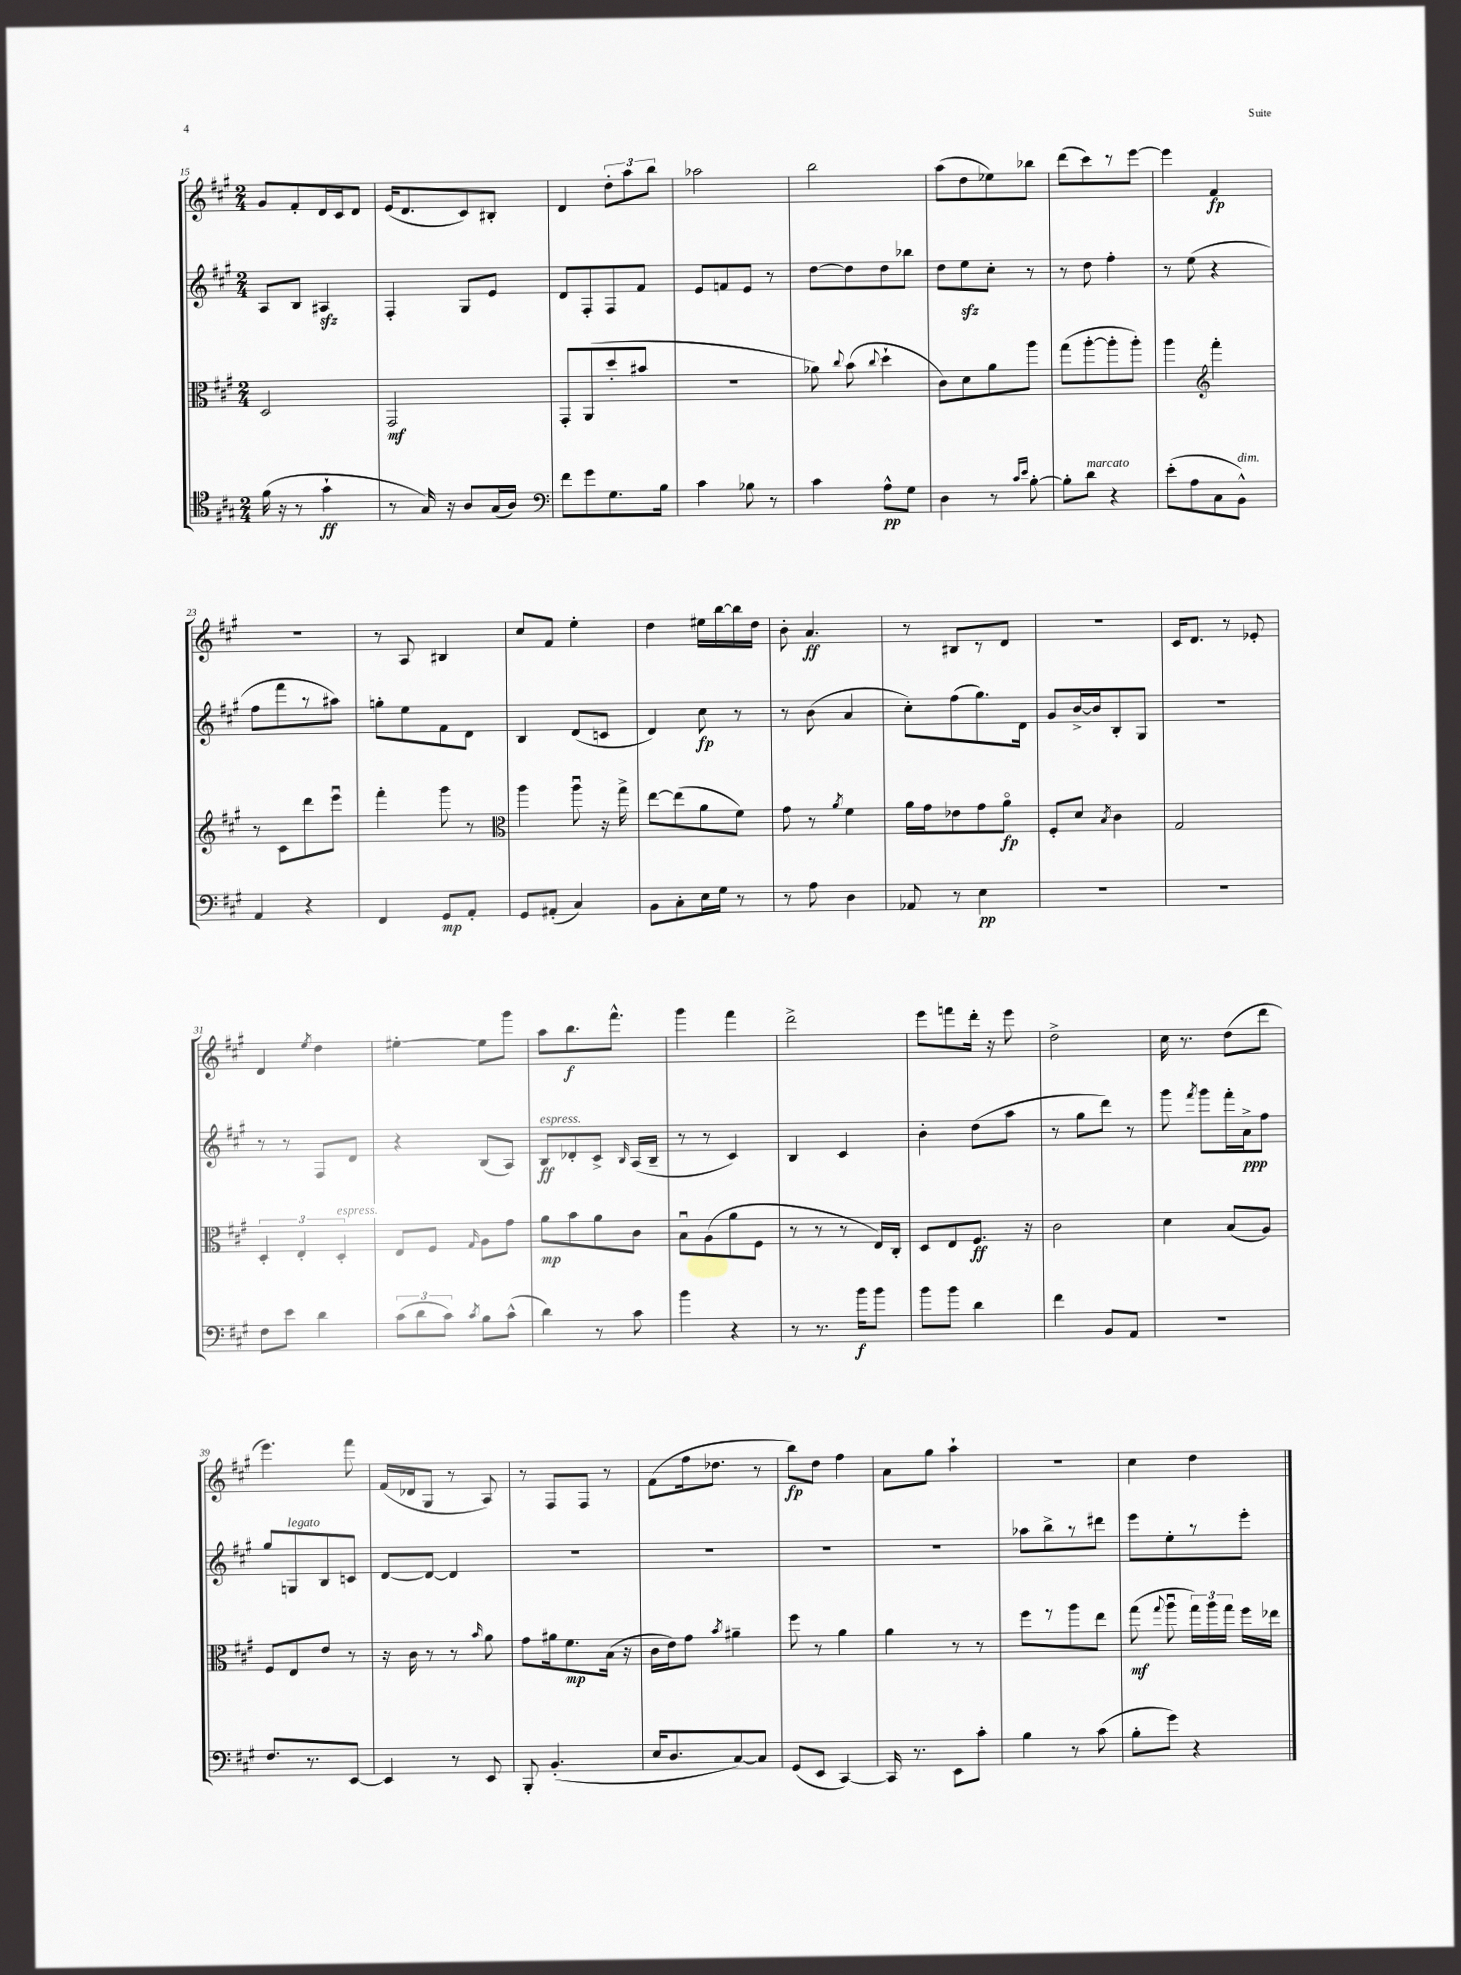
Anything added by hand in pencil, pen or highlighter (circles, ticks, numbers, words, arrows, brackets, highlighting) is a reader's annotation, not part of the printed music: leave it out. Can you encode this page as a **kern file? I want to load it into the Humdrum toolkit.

**kern	**dynam	**kern	**dynam	**kern	**dynam	**kern	**dynam
*part4	*part4	*part3	*part3	*part2	*part2	*part1	*part1
*staff4	*staff4	*staff3	*staff3	*staff2	*staff2	*staff1	*staff1
*clefC4	*	*clefC3	*	*clefG2	*	*clefG2	*
*k[f#c#g#]	*	*k[f#c#g#]	*	*k[f#c#g#]	*	*k[f#c#g#]	*
*M2/4	*	*M2/4	*	*M2/4	*	*M2/4	*
=15	=15	=15	=15	=15	=15	=15	=15
(16f#\	.	2D/	.	8A/L	.	8g#/L	.
16r	.	.	.	.	.	.	.
8r	.	.	.	8B/J	.	8f#'/	.
4g#`\	ff	.	.	4A#Xzz/	.	16d/L	.
.	.	.	.	.	.	16c#/J	.
.	.	.	.	.	.	8d/J	.
=16	=16	=16	=16	=16	=16	=16	=16
8r	.	2GG#/	mf	4F#'/	.	(16e/KL	.
.	.	.	.	.	.	8.d/	.
16G#/)	.	.	.	.	.	.	.
16r	.	.	.	.	.	.	.
8A/L	.	.	.	8G#/L	.	8c#/)	.
(16G#/L	.	.	.	8e/J	.	8B#X'/J	.
16A/JJ)	.	.	.	.	.	.	.
=17	=17	=17	=17	=17	=17	=17	=17
*clefF4	*	*	*	*	*	*	*
8f#\L	.	8GG#'/L	.	8d/L	.	4d/	.
8g#\	.	(8AA/	.	8F#'/	.	.	.
8.G#\	.	8dd'/	.	8F#/	.	12dd'\L	.
.	.	.	.	.	.	12aa\	.
.	.	8b#X/J	.	8f#/J	.	.	.
.	.	.	.	.	.	12bb\J	.
16B\Jk	.	.	.	.	.	.	.
=18	=18	=18	=18	=18	=18	=18	=18
4c#\	.	2r	.	8e/L	.	2aa-X\	.
.	.	.	.	8fn/	.	.	.
8B-X\	.	.	.	8e/J	.	.	.
8r	.	.	.	8r	.	.	.
=19	=19	=19	=19	=19	=19	=19	=19
4c#\	.	8a-X\)	.	[8dd\L	.	2bb\	.
.	.	8qqcc#/	.	.	.	.	.
.	.	(8b\	.	8dd\]	.	.	.
.	.	8qqcc#/	.	.	.	.	.
8A^^\L	pp	4dd`\	.	8dd\	.	.	.
8G#\J	.	.	.	8bb-X\J	.	.	.
=20	=20	=20	=20	=20	=20	=20	=20
4D\	.	8c#\L)	.	8dd\L	.	(8aa\L	.
.	.	8d\	.	8eezz\	.	8dd\	.
8r	.	8a\	.	8cc#'\J	.	8ee-X\)	.
16qqc#/LL	.	.	.	.	.	.	.
16qqe/JJ	.	.	.	.	.	.	.
[8B'\	.	8aa\J	.	8r	.	8bb-X\J	.
=21	=21	=21	=21	=21	=21	=21	=21
8B'\L]	.	(8gg#\L	.	8r	.	(8ddd\L	.
!LO:TX:a:i:t=marcato	!	!	!	!	!	!	!
8d\J	.	[8aa'\	.	8dd\	.	8ccc#\)	.
4r	.	8aa'\]	.	4ff#'\	.	8r	.
.	.	8aa'\J)	.	.	.	[8eee\J	.
=22	=22	=22	=22	=22	=22	=22	=22
(8e'\L	.	4aa\	.	8r	.	4eee\]	.
8A\	.	.	.	(8ee\	.	.	.
*	*	*clefG2	*	*	*	*	*
8C#\	.	4fff#'\	.	4r	.	4f#/	fp
!LO:TX:a:i:t=dim.	!	!	!	!	!	!	!
8BB^^\J)	.	.	.	.	.	.	.
!!LO:LB:g=z
=23	=23	=23	=23	=23	=23	=23	=23
4AA/	.	8r	.	8ff#\L	.	2r	.
.	.	8c#\L	.	8fff#\	.	.	.
4r	.	8ddd\	.	8r	.	.	.
.	.	8eeeu\J	.	8aa#X\J)	.	.	.
=24	=24	=24	=24	=24	=24	=24	=24
4FF#/	.	4fff#'\	.	8ggn'\L	.	8r	.
.	.	.	.	8ee\	.	8A/	.
8GG#/L	mp	8ggg#\	.	8f#\	.	4B#X/	.
8AA'/J	.	8r	.	8d\J	.	.	.
=25	=25	=25	=25	=25	=25	=25	=25
*	*	*clefC3	*	*	*	*	*
8GG#/L	.	4aa\	.	4B/	.	8cc#/L	.
(8AA#X'/J	.	.	.	.	.	8f#/J	.
4C#/)	.	8aau\	.	(8d/L	.	4ee'\	.
.	.	16r	.	8cn/J	.	.	.
.	.	16gg#^\	.	.	.	.	.
=26	=26	=26	=26	=26	=26	=26	=26
8BB\L	.	[8ee\L	.	4d/)	.	4dd\	.
8C#'\	.	(8ee\]	.	.	.	.	.
16E\L	.	8a\	.	8cc#\	fp	16ee#X\LL	.
16G#\JJ	.	.	.	.	.	[16bb\	.
8r	.	8f#\J)	.	8r	.	16bb\]	.
.	.	.	.	.	.	16dd\JJ	.
=27	=27	=27	=27	=27	=27	=27	=27
8r	.	8g#\	.	8r	.	8b'\	.
8A\	.	8r	.	(8b\	.	4.a/	ff
.	.	8qa/	.	.	.	.	.
4D\	.	4f#\	.	4a/	.	.	.
=28	=28	=28	=28	=28	=28	=28	=28
8AA-X/	.	16a\LL	.	8cc#'\L)	.	8r	.
.	.	16g#\J	.	.	.	.	.
8r	.	8e-X\	.	(8ff#\	.	8B#X/L	.
4E\	pp	8g#\	.	8.gg#\)	.	8r	.
.	.	8a\J	fp	.	.	8d/J	.
.	.	.	.	16d\Jk	.	.	.
=29	=29	=29	=29	=29	=29	=29	=29
2r	.	8F#'/L	.	8g#/L	.	2r	.
.	.	8d/J	.	[16b^/L	.	.	.
.	.	.	.	16b/J]	.	.	.
.	.	8qB/	.	.	.	.	.
.	.	4c#\	.	8B'/	.	.	.
.	.	.	.	8G#/J	.	.	.
=30	=30	=30	=30	=30	=30	=30	=30
2r	.	2G#/	.	2r	.	16c#/KL	.
.	.	.	.	.	.	8.d/J	.
.	.	.	.	.	.	8r	.
.	.	.	.	.	.	8e-X'/	.
!!LO:LB:g=z
=31	=31	=31	=31	=31	=31	=31	=31
8F#\L	.	6D'/	.	8r	.	4d/	.
8e\J	.	.	.	8r	.	.	.
.	.	6E'/	.	.	.	.	.
.	.	.	.	.	.	8qee/	.
4d\	.	.	.	8F#/L	.	4dd\	.
!	!	!LO:TX:a:i:t=espress.	!	!	!	!	!
.	.	6D'/	.	.	.	.	.
.	.	.	.	8d/J	.	.	.
=32	=32	=32	=32	=32	=32	=32	=32
(12c#\L	.	8E/L	.	4r	.	[4ee#X'\	.
12d\	.	.	.	.	.	.	.
.	.	8F#/J	.	.	.	.	.
12c#\J)	.	.	.	.	.	.	.
8qc#/	.	16qqG#/	.	.	.	.	.
8B\L	.	8A\L	.	(8B/L	.	8ee#\L]	.
(8c#^^\J	.	8g#\J	.	8A/J)	.	8ggg#\J	.
=33	=33	=33	=33	=33	=33	=33	=33
!	!	!	!	!LO:TX:a:i:t=espress.	!	!	!
4d\)	.	8a\L	mp	8B/L	ff	8aa\L	.
.	.	8b\	.	8d-X'/	.	8.bb\	f
8r	.	8a\	.	8c#^/J	.	.	.
.	.	.	.	.	.	8.fff#^^\J	.
.	.	.	.	16qqB/	.	.	.
8c#\	.	8c#\J	.	(16A/LL	.	.	.
.	.	.	.	16B~/JJ	.	.	.
=34	=34	=34	=34	=34	=34	=34	=34
4b\	.	8Bu\L	.	8r	.	4ggg#\	.
.	.	(8A\	.	8r	.	.	.
4r	.	8a\	.	4c#/)	.	4fff#\	.
.	.	8F#\J	.	.	.	.	.
=35	=35	=35	=35	=35	=35	=35	=35
8r	.	8r	.	4B/	.	2ddd^\	.
8.r	.	8r	.	.	.	.	.
.	.	8r	.	4c#/	.	.	.
16b\KL	f	.	.	.	.	.	.
8b\J	.	16E/LL)	.	.	.	.	.
.	.	16C#'/JJ	.	.	.	.	.
=36	=36	=36	=36	=36	=36	=36	=36
8b\L	.	8D/L	.	4b'\	.	8eee\L	.
8b\J	.	8E/	.	.	.	8fffn\	.
4d\	.	8.F#/J	ff	(8dd\L	.	16ddd'\Jk	.
.	.	.	.	.	.	16r	.
.	.	.	.	8aa\J	.	8eee\	.
.	.	16r	.	.	.	.	.
=37	=37	=37	=37	=37	=37	=37	=37
4f#\	.	2c#\	.	8r	.	2dd^\	.
.	.	.	.	8gg#\L	.	.	.
8BB/L	.	.	.	8ddd\J)	.	.	.
8AA/J	.	.	.	8r	.	.	.
=38	=38	=38	=38	=38	=38	=38	=38
2r	.	4d\	.	8ggg#\	.	16cc#\	.
.	.	.	.	.	.	8.r	.
.	.	.	.	8qfff#/	.	.	.
.	.	.	.	8ggg#\L	.	.	.
.	.	(8B/L	.	16fff#'\L	.	(8dd\L	.
.	.	.	.	16a^\J	ppp	.	.
.	.	8A/J)	.	8ff#\J	.	8ddd\J	.
!!LO:LB:g=z
=39	=39	=39	=39	=39	=39	=39	=39
8.F#/L	.	8F#/L	.	8gg#/L	.	4.eee\)	.
!	!	!	!	!LO:TX:a:i:t=legato	!	!	!
.	.	8E/	.	8Gn/	.	.	.
8.r	.	.	.	.	.	.	.
.	.	8e/J	.	8B/	.	.	.
[8EE/J	.	8r	.	8cn/J	.	8fff#\	.
=40	=40	=40	=40	=40	=40	=40	=40
4EE/]	.	16r	.	[8d/L	.	(16f#/LL	.
.	.	16c#\	.	.	.	16d-X/J	.
.	.	8r	.	8d/J_	.	8G#/J	.
8r	.	8r	.	4d/]	.	8r	.
.	.	16qqb/	.	.	.	.	.
8EE/	.	8a\	.	.	.	8A/)	.
=41	=41	=41	=41	=41	=41	=41	=41
8BBB'/	.	8g#\L	.	2r	.	8r	.
(4.BB'/	.	16a#X\k	.	.	.	8F#/L	.
.	.	8.f#\	mp	.	.	.	.
.	.	.	.	.	.	8F#/J	.
.	.	(16B\Jk	.	.	.	8r	.
.	.	16r	.	.	.	.	.
=42	=42	=42	=42	=42	=42	=42	=42
16E/KL	.	16c#\LL	.	2r	.	(8f#\L	.
8.D/	.	16e\J)	.	.	.	.	.
.	.	8g#\J	.	.	.	16ff#\k	.
.	.	.	.	.	.	8.dd-X\J	.
.	.	8qb/	.	.	.	.	.
[8C#/)	.	4a#X~\	.	.	.	.	.
8C#/J]	.	.	.	.	.	8r	.
=43	=43	=43	=43	=43	=43	=43	=43
(8GG#/L	.	8ff#\	.	2r	.	8bb\L)	fp
8EE/J	.	8r	.	.	.	8dd\J	.
[4CC#/)	.	4a\	.	.	.	4ff#\	.
=44	=44	=44	=44	=44	=44	=44	=44
16CC#/]	.	4a\	.	2r	.	8a\L	.
8.r	.	.	.	.	.	.	.
.	.	.	.	.	.	8gg#\J	.
8EE\L	.	8r	.	.	.	4aa`\	.
8c#'\J	.	8r	.	.	.	.	.
=45	=45	=45	=45	=45	=45	=45	=45
4B\	.	8ff#\L	.	8aa-X\L	.	2r	.
.	.	8r	.	8bb^\	.	.	.
8r	.	8aa\	.	8r	.	.	.
(8c#\	.	8ee\J	.	8ddd#X\J	.	.	.
=46	=46	=46	=46	=46	=46	=46	=46
8B'\L	.	(8gg#\	mf	8eee\L	.	4cc#\	.
.	.	8qqgg#/	.	.	.	.	.
8g#\J)	.	8aau\	.	8ee'\	.	.	.
4r	.	24gg#\LL)	.	8r	.	4dd\	.
.	.	24aa\	.	.	.	.	.
.	.	24gg#\JJ	.	.	.	.	.
.	.	16ff#\LL	.	8eee'\J	.	.	.
.	.	16ee-X\JJ	.	.	.	.	.
==	==	==	==	==	==	==	==
*-	*-	*-	*-	*-	*-	*-	*-
